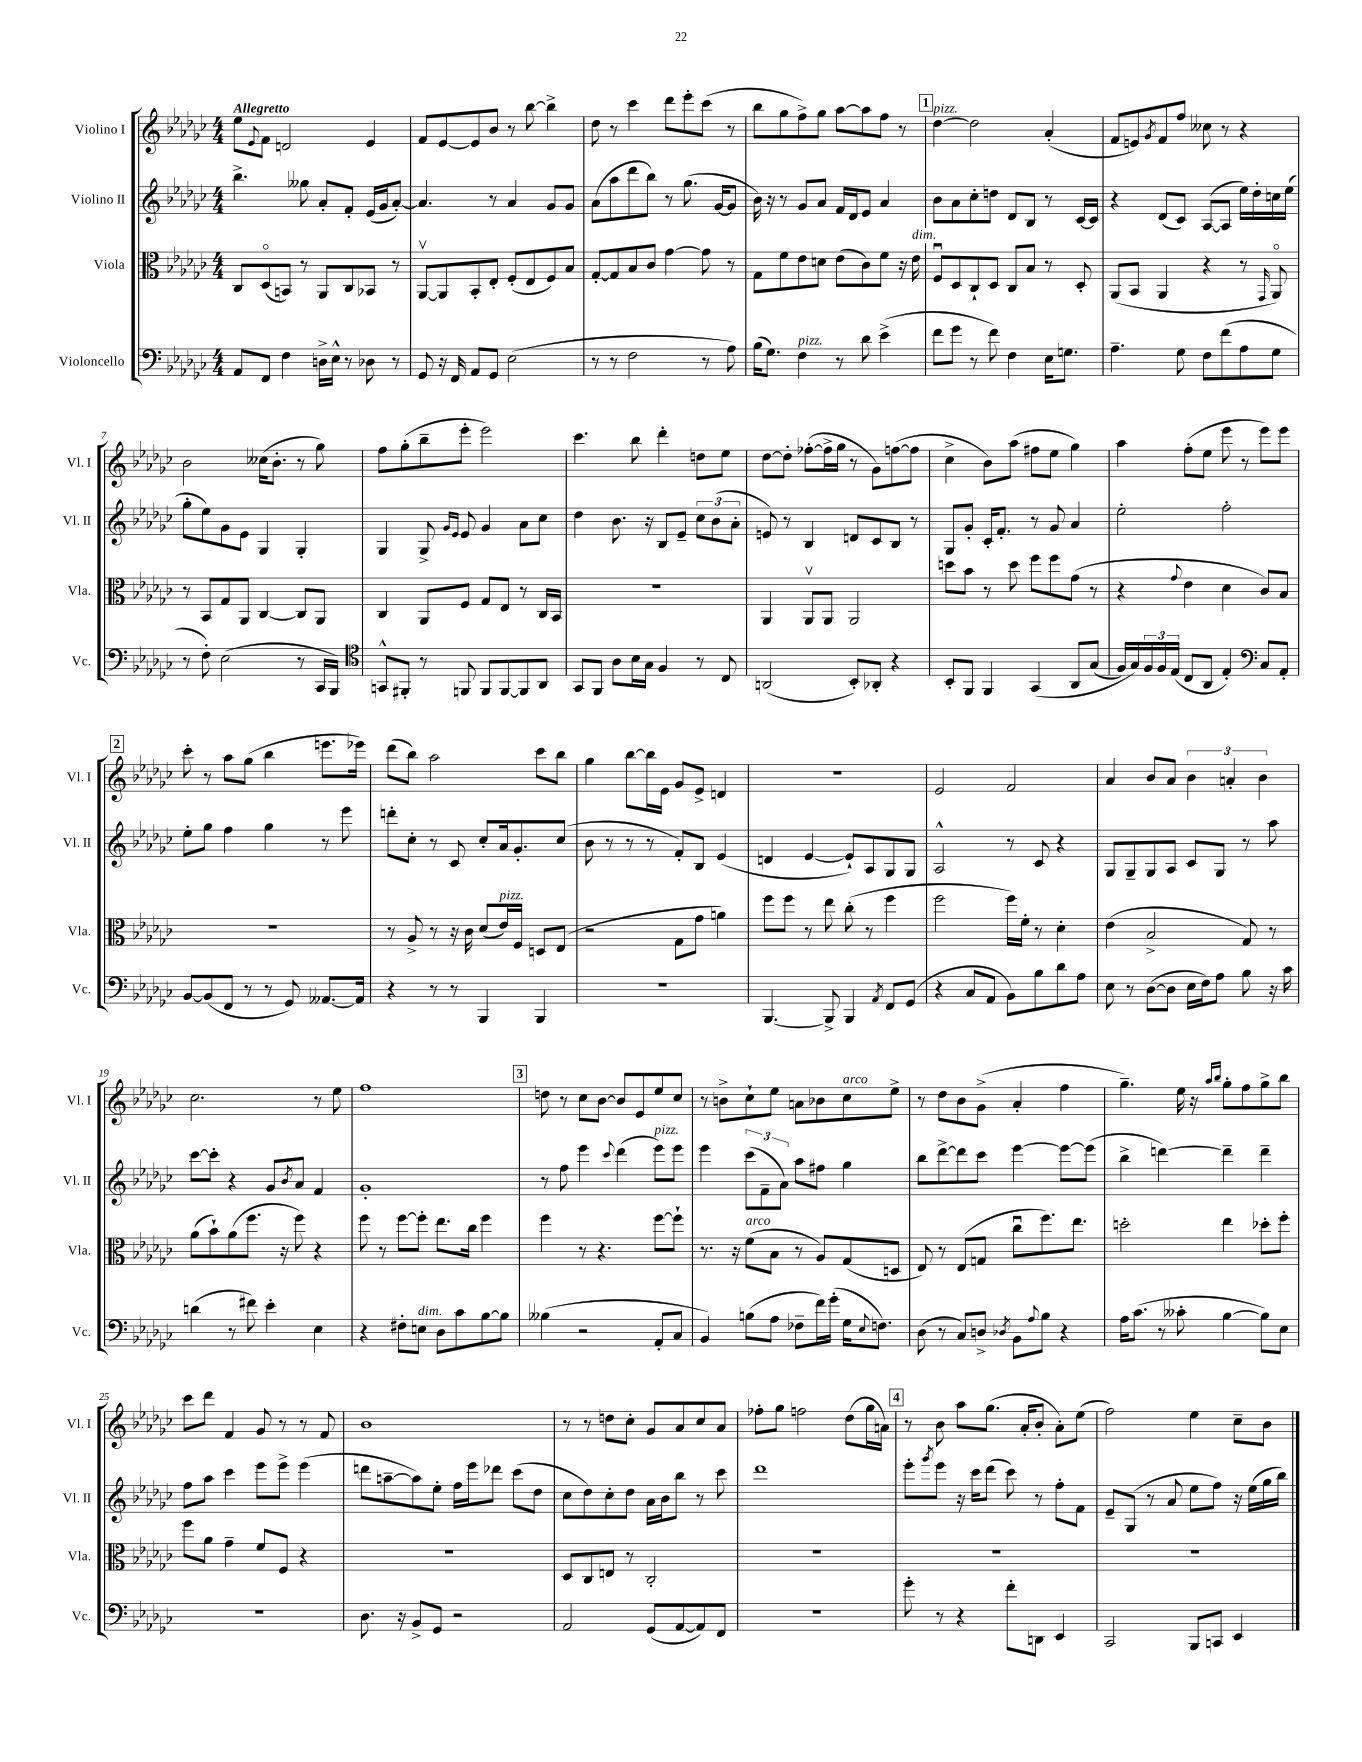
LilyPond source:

<<
\new StaffGroup <<
\new Staff = "s0" \with { instrumentName = "Violino I" shortInstrumentName = "Vl. I" } {
    \clef treble \key ges \major \numericTimeSignature \time 4/4 \tempo "Allegretto"
    ees''8 \appoggiatura { ees'8 } f'8 d'2 ees'4 |
    f'8 ees'8~ ees'8 bes'8 r8 bes''8~ bes''4-> |
    des''8 r8 ces'''4 des'''8 ees'''8-. ces'''8( r8 |
    bes''8 ges''8 f''8->) ges''8 aes''8~ aes''8 f''8 r8 |
    \mark \markup { \box "1" } des''4~^\markup { \italic "pizz." } des''2 aes'4-.( |
    f'8 e'8) \acciaccatura { ges'8 } f'8 f''8 ceses''8 r8 r4 |
    bes'2 ceses''16( bes'8.-. r8 ges''8) |
    f''8 ges''8-.( bes''8-- ees'''8-. ees'''2) |
    ces'''4. bes''8 des'''4-. d''8 ees''8 |
    des''8~ des''8-. fes''8~-.( fes''16-> ges''16 r8 ges'8) f''8~( f''8 |
    ces''4-> bes'8) aes''8( fis''8 ees''8 ges''4) |
    aes''4 f''8-.( ees''8 ees'''8 r8 ees'''8) ees'''8 |
    \mark \markup { \box "2" } ces'''8-. r8 aes''8 ges''8( bes''4 e'''8. ees'''16) |
    des'''8( bes''8) aes''2 ces'''8 bes''8 |
    ges''4 bes''8~ bes''16 ees'16 ges'8 ees'8-> d'4 |
    R1 |
    ees'2 f'2 |
    aes'4 bes'8 aes'8 \tuplet 3/2 { bes'4 a'4-. bes'4 } |
    ces''2. r8 ees''8 |
    f''1 |
    \mark \markup { \box "3" } d''8 r8 ces''8 bes'8~ bes'8 ees'8 ees''8 ces''8 |
    r8 b'8-> ces''8-! ees''8 a'8 bes'8 ces''8^\markup { \italic "arco" } ees''8-> |
    r8 des''8 bes'8 ges'8->( aes'4-. f''4 |
    ges''4.--) ees''16 r16 \grace { aes''16 bes''16 } ges''8-. f''8 ges''8-> bes''8 |
    ces'''8 des'''8 f'4 ges'8 r8 r8 f'8 |
    bes'1 |
    r8 r8 d''8 ces''8-. ges'8 aes'8 ces''8 aes'8 |
    fes''8-. ges''8 f''2 des''8( ges''16 a'16) |
    \mark \markup { \box "4" } r8 bes'8 aes''8 ges''8.( aes'16-. bes'8-. aes'8-.) ees''8( |
    f''2) ees''4 ces''8-- bes'8 \bar "|." |
}
\new Staff = "s1" \with { instrumentName = "Violino II" shortInstrumentName = "Vl. II" } {
    \clef treble \key ges \major \numericTimeSignature \time 4/4
    bes''4.-> geses''8 aes'8-. f'8-. ees'16( ges'16 aes'8~-.) |
    aes'4. r8 aes'4 ges'8 ges'8 |
    aes'8( aes''8 des'''8 bes''8) r8 ges''8.( ges'16~ ges'8 |
    bes'16) r16 r8 ges'8 aes'8 f'16 des'16 ees'8 aes'4 |
    \mark \markup { \box "1" } bes'8 aes'8 ces''8-. d''8 des'8 bes8 r8 ces'16~ ces'16 |
    r4 des'8( ces'8) aes8~( aes8 ees''16) des''16-. c''16 ees''16( |
    ges''8-. ees''8) ges'8 ees'8 ges4 ges4-. |
    ges4 ges8-> \grace { ges'16 ees'16 } ees'8 ges'4 aes'8 ces''8 |
    des''4 bes'8. r16 bes8 ees'8-- \tuplet 3/2 { ces''8 bes'8( aes'8-. } |
    e'8) r8 bes4 d'8 ces'8 bes8 r8 |
    ges8 ges'8-. ces'16-. f'8.-. r8 ges'8 aes'4 |
    ees''2-. f''2-. |
    \mark \markup { \box "2" } ees''8-. ges''8 f''4 ges''4 r8 ees'''8 |
    d'''8-. ces''8-. r8 ces'8 ces''8-. aes'16 ges'8.-. ces''8( |
    bes'8 r8 r8 r8 f'8-.) bes8 ees'4( |
    d'4 ees'4~ ees'8-!) aes8 ges8 ges8 |
    aes2-^ r8 ces'8 r4 |
    ges8 ges8-- ges8 aes8 ces'8 ges8 r8 aes''8 |
    ces'''8~ ces'''8-. r4 ges'8 \acciaccatura { bes'8 } aes'8 f'4 |
    ges'1-. |
    \mark \markup { \box "3" } r8 f''8 ees'''4 \appoggiatura { ces'''8 } des'''4( ees'''8^\markup { \italic "pizz." }) ees'''8 |
    ees'''4 \tuplet 3/2 { ces'''8( f'8-- aes'8) } aes''8 fis''8 ges''4 |
    bes''8 des'''8~-> des'''8 ces'''8 ees'''4~ ees'''8~ ees'''8( |
    bes''4-> d'''4~) d'''4-- d'''4-- |
    f''8 aes''8 ces'''4 ees'''8 ees'''8-> ees'''4( |
    d'''8 a''8~-- a''8) ees''8-. f''16 ees'''16 des'''8 ces'''8( des''8 |
    ces''8 des''8) ces''8-. des''8 aes'16 bes'16 bes''8 r8 ces'''8 |
    des'''1 |
    \mark \markup { \box "4" } ees'''8-. \acciaccatura { ges'''8 } ees'''8 r16 ces'''16 des'''8( ces'''8) r8 f''8-. f'8 |
    ees'8-- ges8( r8 aes'8 ees''8 f''8) r16 ees''16( ges''16 bes''16) \bar "|." |
}
\new Staff = "s2" \with { instrumentName = "Viola" shortInstrumentName = "Vla." } {
    \clef alto \key ges \major \numericTimeSignature \time 4/4
    ces8 des8\flageolet( b,8) r8 aes,8 ces8 bes,8 r8 |
    aes,8~\upbow aes,8 bes,8-. ees8-. f8-.( ees8 f8) bes8 |
    ges8~-. ges8 bes8 ces'8 ges'4~ ges'8 r8 |
    ges8 f'8 ees'8 d'8 ees'8( ces'8) f'8 r16 ees'16^\markup { \italic "dim." } |
    \mark \markup { \box "1" } f8\downbow des8 ces8-! des8 ces8 bes8 r8 des8-. |
    aes,8( bes,8 aes,4 r4 r8 \grace { ges,16 } aes,8\flageolet) |
    r8 bes,8 ges8 aes,8 ces4~ ces8 aes,8 |
    ces4 aes,8 f8 ges8 ees8 r8 ces16 bes,16 |
    r1 |
    aes,4 aes,8\upbow aes,8 aes,2 |
    d''8 bes'8 r8 d''8 f''8 f''8 ges'8( r8 |
    r4 \appoggiatura { ges'8 } ees'4 des'4 ces'8) bes8 |
    \mark \markup { \box "2" } R1 |
    r8 aes8-> r8 r16 ces'16 des'8( ees'16^\markup { \italic "pizz." }) f16 d8 ees8( |
    r2 ges8 ges'8 a'4) |
    f''8 f''8 r8 ees''8 ces''8-.( r8 f''4 |
    f''2 f''16) f'16-. r8 des'4-. |
    ees'4( bes2-> ges8) r8 |
    aes'8( bes'8-!) aes'8( f''8. r16 f''8) r4 |
    f''8 r8 f''8~ f''8-. ees''8. ces''16 f''4 |
    \mark \markup { \box "3" } f''4 r8 r4. f''8~ f''8-! |
    r8. r16 f'8^\markup { \italic "arco" }( bes8 r8 aes8) ges8( d8 |
    ees8) r8 ees8( g8 ces''8\downbow f''8.) ees''8. |
    d''2-. ees''4 des''8-. f''8-. |
    f''8 aes'8 ges'4-- f'8 f8 r4 |
    R1 |
    des8 ces8 e8 r8 ces2-. |
    R1 |
    \mark \markup { \box "4" } R1 |
    R1 \bar "|." |
}
\new Staff = "s3" \with { instrumentName = "Violoncello" shortInstrumentName = "Vc." } {
    \clef bass \key ges \major \numericTimeSignature \time 4/4
    aes,8 f,8 f4 d16-> ees16-^ r8 des8 r8 |
    ges,8 r16 f,16 aes,8 ges,8 ees2( |
    r8 r8 f2 r8 aes8) |
    bes16( ges8.) f4^\markup { \italic "pizz." } r8 des'8 ees'4->( |
    \mark \markup { \box "1" } f'8 ges'8 r8 f'8) f4 ees16 g8. |
    aes4.-- ges8 f8 f'8( aes8 ges8 |
    r8 f8-.) ees2( r8 ces,16 bes,,16) |
    \clef tenor g,8-^ fis,8-. r8 f,8 f,8 f,8~ f,8 aes,8 |
    ges,8 f,8 aes8 bes16 ges16 f4 r8 ces8 |
    a,2( bes,8-.) aes,8-. r4 |
    bes,8-. f,8 f,4 ges,4\( aes,8 ges8( |
    f16) ges16\) \tuplet 3/2 { f16 f16 ees16( } ces8 aes,8 ees4-.) \clef bass ces8 aes,8-. |
    \mark \markup { \box "2" } bes,8~ bes,8( f,8 r8 r8 ges,8) aeses,8.~ aeses,16 |
    r4 r8 r8 bes,,4 bes,,4 |
    R1 |
    bes,,4.~ bes,,8-> bes,,4 \acciaccatura { aes,8 } f,8 ges,8( |
    r4 ces8 aes,8 bes,8) bes8 des'8 aes8 |
    ees8 r8 des8~( des8 ees16 f16) aes8 bes8 r16 ces'16 |
    d'4( r8 fis'8) ees'4-. ees4 |
    r4 fis8-. e8^\markup { \italic "dim." } des8 ces'8 bes8~ bes8 |
    \mark \markup { \box "3" } beses4( r2 aes,8-. ces8 |
    bes,4) b8( aes8 fes8-- f'16) ges'16-.( ges16 \appoggiatura { ees8 } f8.) |
    des8( r8 ces8) d8-> \acciaccatura { des8 } bes,8 \appoggiatura { aes8 } bes8 r4 |
    aes16 ces'8.( r8 ceses'8-. bes4~ bes8) ees8 |
    R1 |
    des8. r16 bes,8-> ges,8 r2 |
    aes,2 ges,8( aes,8~ aes,8) f,8 |
    R1 |
    \mark \markup { \box "4" } ges'8-. r8 r4 f'8-. d,8 ees,4 |
    ces,2 bes,,8 c,8 ees,4 \bar "|." |
}
>>
>>
